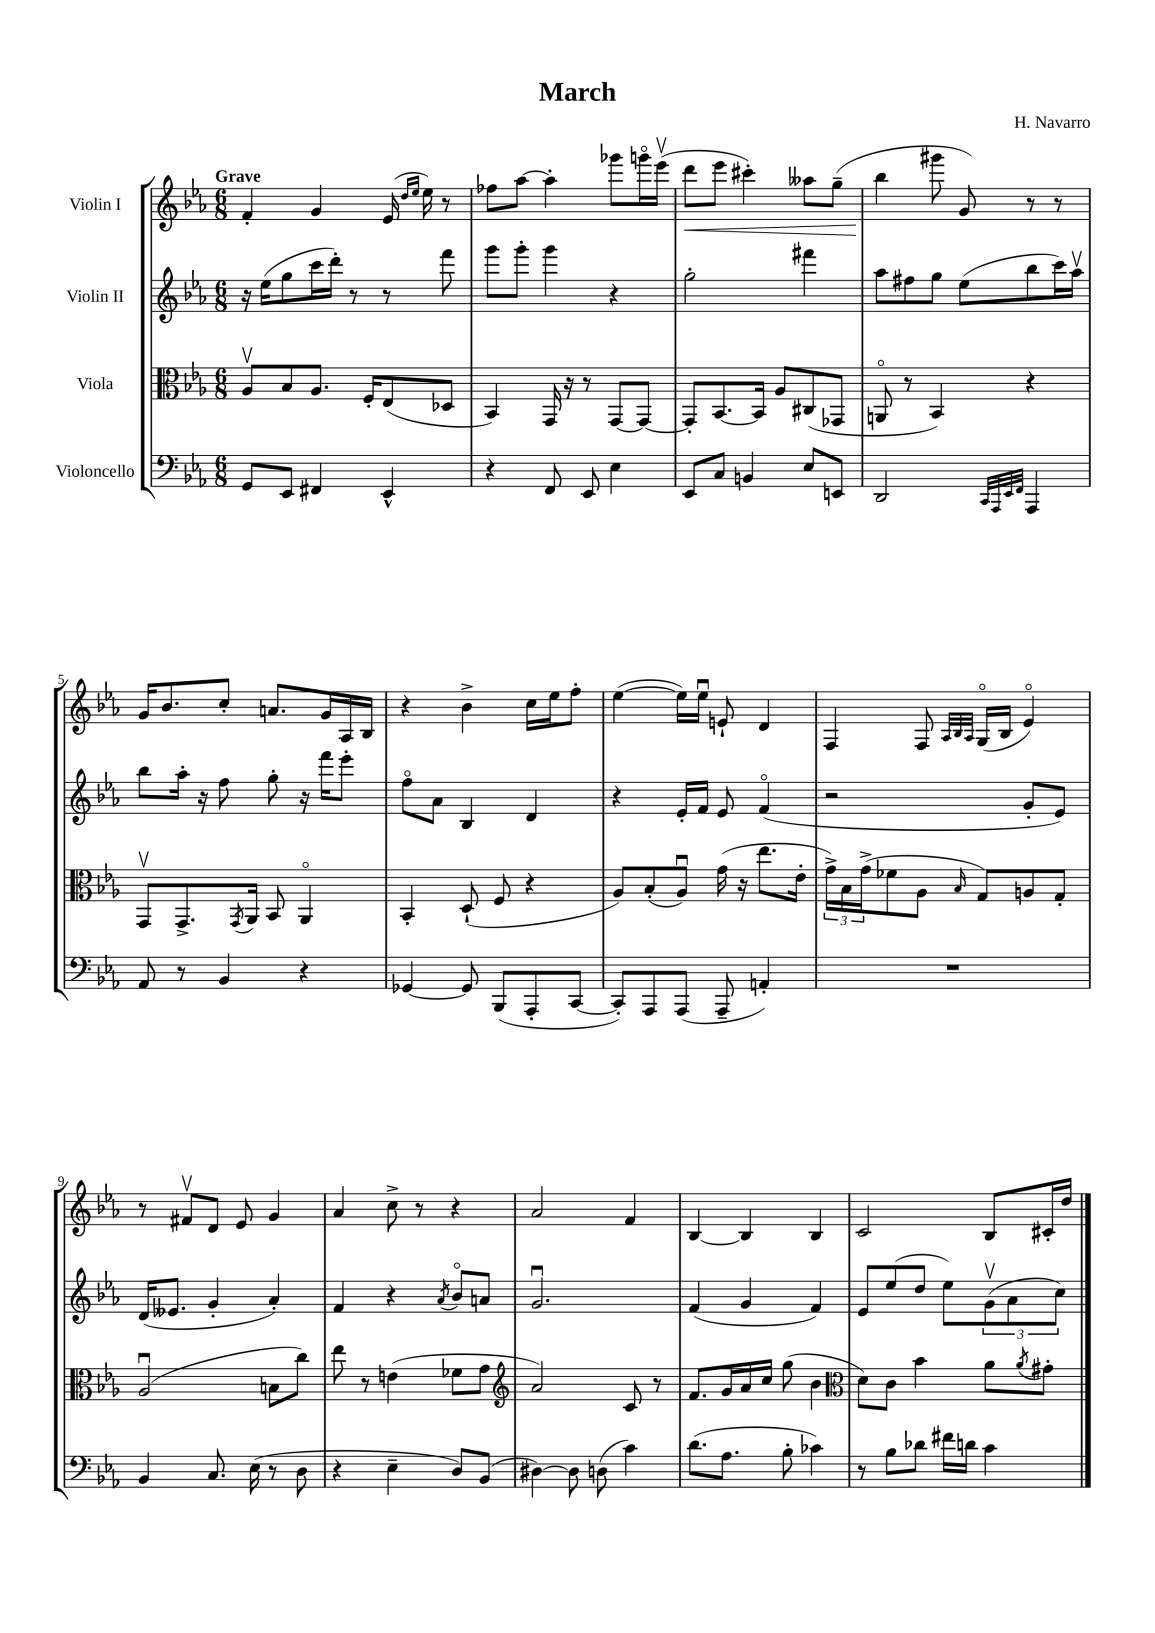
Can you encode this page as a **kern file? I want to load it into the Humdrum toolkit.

**kern	**kern	**kern	**kern
*staff4	*staff3	*staff2	*staff1
*clefF4	*clefC3	*clefG2	*clefG2
*k[b-e-a-]	*k[b-e-a-]	*k[b-e-a-]	*k[b-e-a-]
*M6/8	*M6/8	*M6/8	*M6/8
8GG/L	8A-v/L	16r	4f'/
.	.	(16ee-\LK	.
8EE-/J	8B-/	8gg\	.
4FF#/	8.A-/J	16ccc\L	4g/
.	.	16ddd'\JJ)	.
.	.	8r	.
.	16F'/LK	.	.
4EE-^^/	(8E-/	8r	(16e-/
.	.	.	16qqdd/LL
.	.	.	16qqee-/JJ
.	.	.	16ee-\)
.	8D-/J	8fff\	8r
=	=	=	=
4r	4BB-/)	8ggg\L	8ff-\L
.	.	8ggg'\J	[8aa-\J
8FF/	16GG/	4ggg\	4aa-'\]
.	16r	.	.
8EE-/	8r	.	.
4E-\	[8GG/L	4r	8ggg-\L
.	8GG/_J	.	16gggo\L
.	.	.	(16eee-v\JJ
=	=	=	=
8EE-/L	8GG'/]L	2gg'\	8ddd\L
8C/J	[8.BB-/	.	8eee-\J
4BB/	.	.	4ccc#'\)
.	16BB-/]Jk	.	.
.	8A-/L	.	.
8E-/L	(8C#/	4fff#\	8aa--\L
8EE/J	8GG-/J	.	(8gg~\J
=	=	=	=
2DD/	8AAo/	8aa-\L	4bb-\
.	8r	8ff#\	.
.	4BB-/)	8gg\J	8ggg#\
.	.	(8ee-\L	8g/)
32qqCC/LLL	.	.	.
32qqAAA-/	.	.	.
32qqEE-/	.	.	.
32qqFF/JJJ	.	.	.
4AAA-/	4r	8bb-\	8r
.	.	16ccc\L)	8r
.	.	16aa-v\JJ	.
=	=	=	=
8AA-/	8GGv/L	8bb-\L	16g/LK
.	.	.	8.b-/
8r	8.GG^/	16aa-'\Jk	.
.	.	16r	.
4BB-/	.	8ff\	8cc'/J
.	8qGG/	.	.
.	16AA-/Jk	.	.
.	8BB-/	8gg'\	8.a/L
4r	4AA-o/	16r	.
.	.	16fff\LK	16g/L
.	.	8eee-'\J	16A-/
.	.	.	16B-/JJ
=	=	=	=
[4GG-/	4BB-'/	8ffo\L	4r
.	.	8a-\J	.
8GG-/]	(8D`/	4B-/	4b-^\
(8BBB-/L	8F/	.	.
8AAA-'/	4r	4d/	16cc\LL
.	.	.	16ee-\J
[8CC/J	.	.	8ff'\J
=	=	=	=
8CC'/]L)	8A-/L)	4r	([4ee-\
8AAA-/	(8B-'/	.	.
(8AAA-/J	8A-u/J)	16e-'/LL	16ee-\]LL)
.	.	16f/JJ	16ee-u\JJ
8AAA-~/	(16g\	8e-/	8e`/
.	16r	.	.
4AA'/)	8.ee-\L	(4fo/	4d/
.	16e-'\Jk	.	.
=	=	=	=
2.r	24g^\LL)	2r	4F/
.	24B-\	.	.
.	(24g^\J	.	.
.	8f-\	.	.
.	8A-\J	.	8F/
.	.	.	32qqA-/LLL
.	.	.	32qqB-/
.	16qqB-/	.	32qqA-/JJJ
.	8G/L)	.	(16Go/LL
.	.	.	16B-/JJ
.	8A/	8g'/L	4e-o/)
.	8G'/J	8e-/J)	.
=	=	=	=
4BB-/	(2A-u/	(16d/LK	8r
.	.	8.e--/J	.
.	.	.	8f#v/L
8.C/	.	4g'/	8d/J
.	.	.	8e-/
(16E-\	.	.	.
8r	8B\L	4a-'/)	4g/
8D\	8cc\J)	.	.
=	=	=	=
4r	8ee-\	4f/	4a-/
.	8r	.	.
4E-~\	(4e\	4r	8cc^\
.	.	.	8r
.	.	8qa-/	.
8D/L)	8f-\L	8b-o/L	4r
(8BB-/J	8g\J	8a/J	.
=	=	=	=
*	*clefG2	*	*
[4D#\)	2a-/)	2.gu/	2a-/
8D#\]	.	.	.
(8D\	.	.	.
4c\)	8c/	.	4f/
.	8r	.	.
=	=	=	=
(8.d\L	8.f/L	(4f/	[4B-/
8.A-\J	16g/L	.	.
.	16a-/	4g/	4B-/]
.	16cc/JJ	.	.
8B-'\	(8gg\	.	.
4c-\)	4b-\	4f/)	4B-/
=	=	=	=
*	*clefC3	*	*
8r	8d\L)	8e-/L	2c/
8B-\L	8c\J	(8ee-/	.
8d-\J	4b-\	8dd/J	.
16f#\LL	.	8ee-\L)	.
16d\JJ	.	.	.
4c\	8a-\L	(12gv\	8B-/L
.	.	12a-\	.
.	8qa-/	.	.
.	8g#'\J	.	16c#'/L
.	.	12cc\J)	.
.	.	.	16dd/JJ
==	==	==	==
*-	*-	*-	*-
